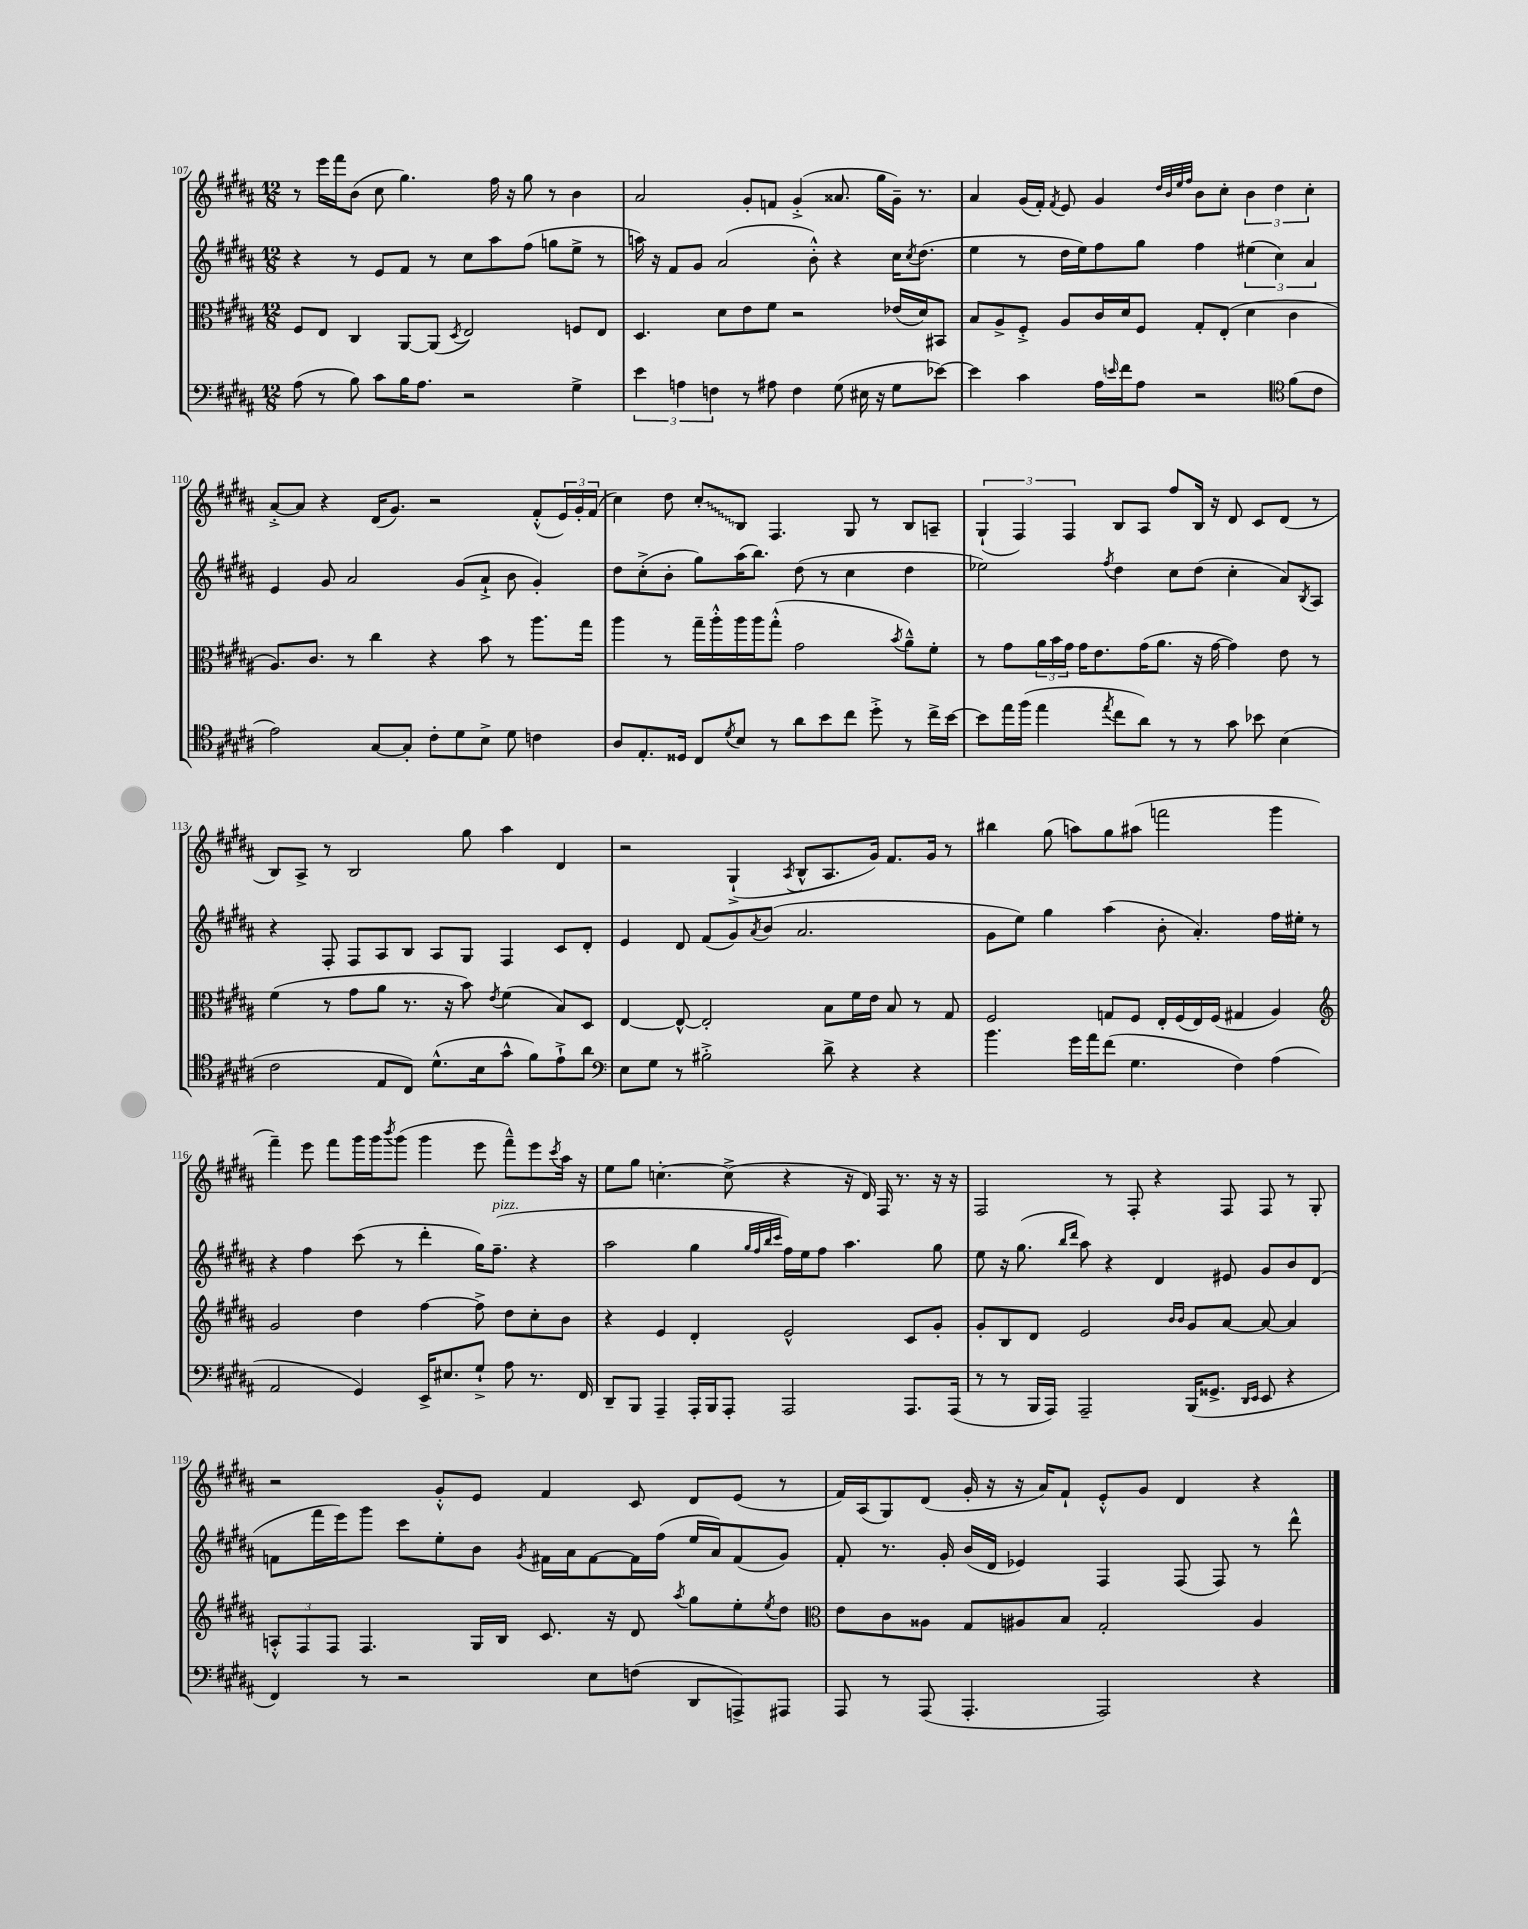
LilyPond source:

<<
\new StaffGroup <<
\new Staff = "s0" {
    \clef treble \key b \major \numericTimeSignature \time 12/8
    r8 e'''16 fis'''16 b'8( cis''8 gis''4.) fis''16 r16 gis''8 r8 b'4 |
    ais'2 gis'8-. f'8 gis'4-.->( aisis'8. gis''16 gis'16--) r8. |
    ais'4 gis'16( fis'16-.) \acciaccatura { fis'8 } e'8 gis'4 \grace { dis''32 b'32 e''32 fis''32 } b'8 cis''8-. \tuplet 3/2 { b'4 dis''4 cis''4-. } |
    ais'8~-.-> ais'8 r4 dis'16( gis'8.) r2 fis'8-.-^( \tuplet 3/2 { e'16) gis'16-. fis'16( } |
    cis''4) dis''8 \once \override Glissando.style = #'zigzag cis''8-.\glissando b8 fis4. gis8 r8 b8 a8-- |
    \tuplet 3/2 { gis4-!( fis4) fis4 } b8 ais8 fis''8 b16 r16 dis'8 cis'8 dis'8( r8 |
    b8) ais8-> r8 b2 gis''8 ais''4 dis'4 |
    r2 gis4-!->( \acciaccatura { ais8 } b8-^ ais8. gis'16) fis'8. gis'16 r8 |
    bis''4 gis''8( a''8) gis''8 ais''8( f'''2 gis'''4 |
    fis'''4--) e'''8 fis'''8 gis'''16 gis'''16 \acciaccatura { b'''8 } gis'''8( gis'''4 e'''8 fis'''8---^) e'''8 \acciaccatura { cis'''8 } ais''16 r16 |
    e''8 gis''8 c''4.~-. c''8->( r4 r16 dis'16) fis16 r8. r16 r16 |
    fis2 r8 fis8-. r4 fis8 fis8 r8 gis8-. |
    r2 gis'8-.-^ e'8 fis'4 cis'8 dis'8 e'8( r8 |
    fis'16) ais16( gis8) dis'8( gis'16-. r16 r16 ais'16) fis'8-! e'8-.-^ gis'8 dis'4 r4 \bar "|." |
}
\new Staff = "s1" {
    \clef treble \key b \major \numericTimeSignature \time 12/8
    r4 r8 e'8 fis'8 r8 cis''8 ais''8 fis''8( g''8 e''8-> r8 |
    a''16) r16 fis'8 gis'8 ais'2( b'8-.-^) r4 cis''16 \acciaccatura { cis''8 } dis''8.( |
    e''4 r8 dis''16 e''16) fis''8 gis''8 fis''4 \tuplet 3/2 { eis''4( cis''4) ais'4 } |
    e'4 gis'8 ais'2 gis'8( ais'8-!-> b'8 gis'4-.) |
    dis''8 cis''8-.->( b'8-. gis''8) ais''16( b''8.) dis''8( r8 cis''4 dis''4 |
    ees''2) \acciaccatura { fis''8 } dis''4 cis''8 dis''8( cis''4-. ais'8) \acciaccatura { b8 } ais8 |
    r4 fis8-. fis8 ais8 b8 ais8 gis8 fis4 cis'8 dis'8-. |
    e'4 dis'8 fis'8( gis'8) \acciaccatura { ais'8 } b'8( ais'2. |
    gis'8 e''8) gis''4 ais''4( b'8-. ais'4.-.) fis''16 eis''16-. r8 |
    r4 fis''4 cis'''8( r8 dis'''4-. gis''16) fis''8.--^\markup { \italic "pizz." }( r4 |
    ais''2 gis''4 \grace { gis''32 fis''32 b''32 cis'''32 } fis''16) e''16 fis''8 ais''4. gis''8 |
    e''8 r16 gis''8.( \grace { b''16 dis'''16 } ais''8) r4 dis'4 eis'8 gis'8 b'8 dis'8( |
    f'8 fis'''16 e'''16) gis'''8 cis'''8 e''8-. b'8 \acciaccatura { gis'8 } fis'16 ais'16 fis'8~ fis'16 fis''16( e''16 ais'16) fis'8( gis'8) |
    fis'8-. r8. gis'16-. b'16( dis'16 ees'4) fis4 fis8( fis8) r8 dis'''8-^ \bar "|." |
}
\new Staff = "s2" {
    \clef alto \key b \major \numericTimeSignature \time 12/8
    fis8 e8 cis4 ais,8~ ais,8( \acciaccatura { dis8 } e2) f8 e8 |
    dis4. dis'8 e'8 fis'8 r2 ees'16( dis'16) bis,8 |
    b8 ais8-> fis8-.-> ais8 cis'16 dis'16 fis8 gis8-. e8-.( dis'4 cis'4 |
    ais8.) cis'8. r8 cis''4 r4 b'8 r8 ais''8. gis''16 |
    ais''4 r8 gis''16-- ais''16-.-^ ais''16 ais''16 gis''8-.-^( gis'2 \acciaccatura { b'8 } ais'8---^) fis'8-. |
    r8 gis'8 \tuplet 3/2 { ais'16 b'16 gis'16 } gis'16 e'8. gis'16( ais'8. r16 gis'16~ gis'4) e'8 r8 |
    fis'4( r8 gis'8 ais'8 r8. r16 b'8) \acciaccatura { e'8 } fis'4( b8) dis8 |
    e4~ e8~-^ e2-. b8 fis'16 e'16 b8 r8 gis8 |
    fis2 g8 fis8 e16-. fis16( e16) fis16( gis4 ais4) |
    \clef treble gis'2 dis''4 fis''4~ fis''8-> dis''8 cis''8-. b'8 |
    r4 e'4 dis'4-. e'2-^ cis'8 gis'8-. |
    gis'8-. b8 dis'8 e'2 \grace { b'16 b'16 } gis'8 ais'8~ ais'8~ ais'4 |
    \tuplet 3/2 { a8-.-^ fis8 fis8 } fis4. gis16 b16 cis'8. r16 dis'8 \acciaccatura { ais''8 } gis''8 e''8-. \acciaccatura { e''8 } dis''8 |
    \clef alto e'8 cis'8 aisis8 gis8 ais8 b8 gis2-. ais4 \bar "|." |
}
\new Staff = "s3" {
    \clef bass \key b \major \numericTimeSignature \time 12/8
    ais8( r8 b8) cis'8 b16 ais8. r2 gis4-> |
    \tuplet 3/2 { e'4 a4 f4 } r8 ais8 f4 gis8( eis16 r16 gis8 ees'8~) |
    ees'4 cis'4 ais16 \grace { e'16 } fis'16 ais8 r2 \clef tenor fis'8( cis'8 |
    e'2) gis8~ gis8-. cis'8-. dis'8 b8-> dis'8 c'4 |
    ais8 e8.-. disis16 cis8 \acciaccatura { dis'8 } b8 r8 ais'8 b'8 cis''8 dis''8-.-> r8 cis''16-> b'16~ |
    b'8 e''16 fis''16( e''4 \acciaccatura { e''8 } cis''8 ais'8) r8 r8 gis'8 bes'8 b4( |
    cis'2 e8 cis8) dis'8.-^( b16 gis'8-^ fis'8) e'8-!-> ais'8 |
    \clef bass e8 gis8 r8 bis2-.-> dis'8-> r4 r4 |
    b'4. gis'16 ais'16 fis'8( gis4. fis4) ais4( |
    ais,2 gis,4) e,16-> eis8. gis8-!-> ais8 r8. fis,16 |
    dis,8-- b,,8 ais,,4-- ais,,16-. b,,16 ais,,8-. ais,,2 ais,,8. ais,,16( |
    r8 r8 b,,16 ais,,16) ais,,2-- b,,16( gisis,8.-> \grace { dis,16 e,16 } e,8 r4 |
    fis,4) r8 r2 e8 f8( dis,8 a,,8->) ais,,8 |
    ais,,8 r8 ais,,8( ais,,4.-. ais,,2) r4 \bar "|." |
}
>>
>>
\layout { \context { \Score currentBarNumber = #107 } }
